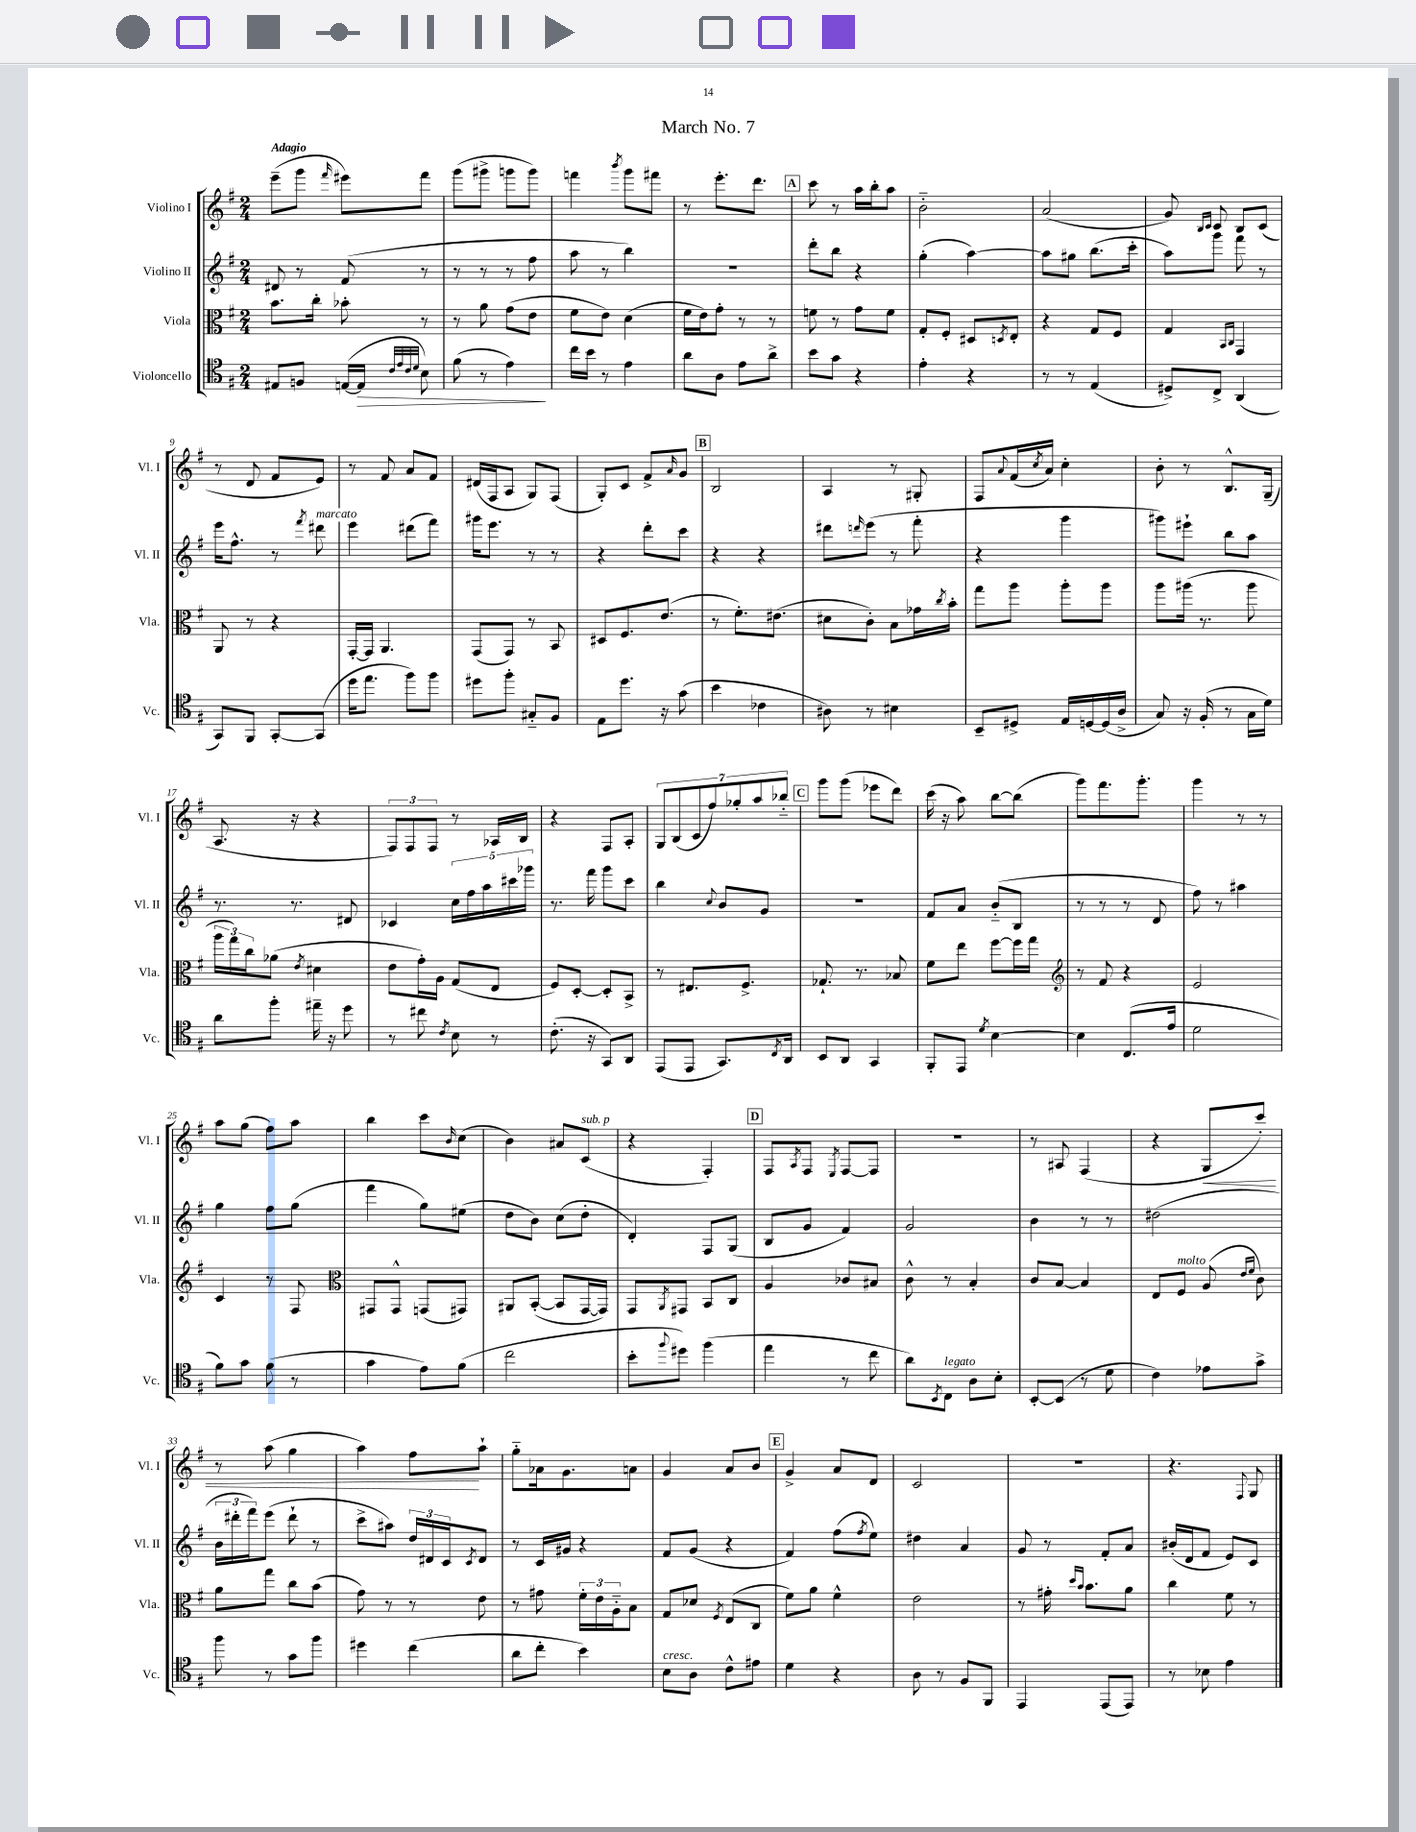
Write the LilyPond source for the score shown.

\header { title = "March No. 7" }
<<
\new StaffGroup <<
\new Staff = "s0" \with { instrumentName = "Violino I" shortInstrumentName = "Vl. I" } {
    \clef treble \key g \major \numericTimeSignature \time 2/4 \tempo "Adagio"
    e'''8--( g'''8 \grace { fis'''16 } eis'''8) fis'''8 |
    g'''8( gis'''8-> g'''8 g'''8) |
    f'''4 \acciaccatura { b'''8 } g'''8 fis'''8 |
    r8 e'''8.-. d'''8. |
    \mark \markup { \box "A" } c'''8 r8 a''16 b''16-. a''8 |
    b'2-_ |
    a'2( |
    g'8) \grace { b16 c'16 } c'8 b8 c'8( |
    r8 d'8 fis'8 e'8) |
    r8 fis'8 a'8 fis'8 |
    dis'16( fis16 a8 g8) fis8( |
    g8-.) c'8 fis'8-> \grace { a'16 } g'8 |
    \mark \markup { \box "B" } b2 |
    a4 r8 gis8-. |
    fis8 \appoggiatura { a'8 } fis'16( \acciaccatura { c''8 } a'16) c''4-. |
    b'8-. r8 b8.-^ g16--( |
    a8. r16 r4 |
    \tuplet 3/2 { fis8) fis8 fis8 } r8 aes16 b16 |
    r4 fis8 a8-. |
    \tuplet 7/4 { g8 b8( c'8 fis''8) ges''8-. a''8 bes''8-_ } |
    \mark \markup { \box "C" } g'''8 g'''8( ees'''8 d'''8) |
    c'''16( r16 a''8) b''8~ b''8( |
    g'''8) fis'''8. g'''8.-. |
    g'''4 r8 r8 |
    a''8 g''8( fis''8) a''8 |
    b''4 c'''8 \grace { b'16 } c''8( |
    b'4) ais'8 c'8^\markup { \italic "sub. p" }( |
    r4 fis4-.) |
    \mark \markup { \box "D" } fis8 \acciaccatura { a8 } fis8 \acciaccatura { e8 } fis8~ fis8 |
    R2 |
    r8 ais8 fis4( |
    r4 g8\< c'''8-.) |
    r8 a''8( g''4 |
    a''4) fis''8\! a''8-! |
    g''8-_ aes'16 g'8. a'8 |
    g'4 a'8 b'8 |
    \mark \markup { \box "E" } g'4-> a'8 d'8 |
    c'2 |
    R2 |
    r4. \appoggiatura { fis8 } g8 \bar "|." |
}
\new Staff = "s1" \with { instrumentName = "Violino II" shortInstrumentName = "Vl. II" } {
    \clef treble \key g \major \numericTimeSignature \time 2/4
    dis'8 r8 fis'8( r8 |
    r8 r8 r8 fis''8 |
    a''8 r8 b''4) |
    r2 |
    \mark \markup { \box "A" } d'''8-. b''8 r4 |
    g''4-.( a''4~) |
    a''8 gis''8 b''8.( c'''16-. |
    a''8) g'''8 fis'''8 r8 |
    e'''16 fis''8.-^ r8 \acciaccatura { fis'''8 } dis'''8^\markup { \italic "marcato" } |
    e'''4 dis'''8( fis'''8) |
    gis'''16 e'''8. r8 r8 |
    r4 d'''8-. c'''8 |
    \mark \markup { \box "B" } r4 r4 |
    dis'''8 \grace { d'''16 } e'''8( r8 fis'''8-. |
    r4 g'''4 |
    gis'''8) eis'''8-! b''8 a''8 |
    r8. r8. dis'8 |
    ces'4 \tuplet 5/4 { c''16 fis''16 a''16 cis'''16 ges'''16 } |
    r8. fis'''16 g'''8 c'''8 |
    b''4 \appoggiatura { c''8 } b'8 g'8 |
    \mark \markup { \box "C" } R2 |
    fis'8 a'8 b'8-_( b8 |
    r8 r8 r8 d'8 |
    fis''8) r8 ais''4 |
    g''4 fis''8 g''8( |
    fis'''4 g''8) eis''8( |
    d''8 b'8) c''8( d''8-. |
    d'4-.) fis8 g8( |
    \mark \markup { \box "D" } b8 g'8 fis'4) |
    g'2 |
    b'4 r8 r8 |
    dis''2( |
    \tuplet 3/2 { b'16 dis'''16-. fis'''16) } e'''8( dis'''8-! r8 |
    c'''8-> ais''8) \tuplet 3/2 { d''16 dis'16 c'16 } \acciaccatura { c'8 } dis'8 |
    r8 c'16 gis'16 r4 |
    fis'8 g'8( r4 |
    \mark \markup { \box "E" } fis'4) fis''8( \acciaccatura { fis''8 } e''8) |
    dis''4 a'4 |
    g'8 r8 fis'8-. a'8 |
    bis'16-.( d'16 fis'8 e'8) c'8 \bar "|." |
}
\new Staff = "s2" \with { instrumentName = "Viola" shortInstrumentName = "Vla." } {
    \clef alto \key g \major \numericTimeSignature \time 2/4
    b'8. c''16-. bes'8-. r8 |
    r8 a'8 g'8( e'8 |
    fis'8 e'8) d'4( |
    fis'16 e'16) g'8-. r8 r8 |
    \mark \markup { \box "A" } f'8 r8 g'8 f'8 |
    g8-. fis8-. dis8 \acciaccatura { d8 } e8-. |
    r4 g8 fis8 |
    g4 \grace { b,16 c16 } g,4 |
    a,8 r8 r4 |
    g,16~-. g,16 a,4. |
    g,8( g,8) r8 b,8 |
    dis8 fis8. e'8.( |
    \mark \markup { \box "B" } r8 fis'8.-.) eis'8.( |
    dis'8 c'8-.) b8 ges'16 \acciaccatura { c''8 } b'16-. |
    g''8 a''8 a''8-. a''8 |
    a''8 ais''16( r8. ais''8 |
    \tuplet 3/2 { a''16 g''16) c''16 } aes'8( \acciaccatura { e'8 } dis'4 |
    e'8 g'16-.) a16 g8( e8 |
    fis8) d8~-. d8-. b,8-> |
    r8 eis8. fis8.-> |
    \mark \markup { \box "C" } ges8.-! r8. bes8 |
    fis'8 e''8 fis''8~ fis''16 g''16 |
    \clef treble r8 fis'8 r4 |
    e'2 |
    c'4 r8 fis8 |
    \clef alto gis,8 gis,8-^ g,8( gis,8) |
    ais,8 b,8~-.( b,8 g,16~ g,16) |
    g,8 \acciaccatura { a,8 } gis,8 b,8 c8 |
    \mark \markup { \box "D" } a4 ces'8 bis8 |
    c'8-^ r8 b4-. |
    c'8 b8~ b4 |
    e8 fis8^\markup { \italic "molto" } a8( \grace { e'16 fis'16 } c'8) |
    a'8 g''8 c''8 b'8( |
    g'8) r8 r8 e'8 |
    r8 gis'8 \tuplet 3/2 { fis'16-. e'16 a16-_ } b8 |
    g8 des'8 \acciaccatura { fis8 } e8( c8 |
    \mark \markup { \box "E" } fis'8) a'8 fis'4-^ |
    e'2 |
    r8 gis'16-. \grace { d''16 b'16 } b'8. a'8 |
    c''4 fis'8 r8 \bar "|." |
}
\new Staff = "s3" \with { instrumentName = "Violoncello" shortInstrumentName = "Vc." } {
    \clef tenor \key g \major \numericTimeSignature \time 2/4
    eis8 f8 e16~( e16\> \grace { c'32 e'32 c'32 d'32 } b8) |
    fis'8( r8 e'4\!) |
    c''16 b'16 r8 e'4 |
    a'8 a8 e'8 a'8-> |
    \mark \markup { \box "A" } b'8 g'8 r4 |
    e'4-. r4 |
    r8 r8 e4( |
    dis8->) c8-> a,4( |
    g,8) fis,8 g,8~-. g,8( |
    d''16 e''8. fis''8) fis''8 |
    dis''8 fis''8-. gis8-_ fis8 |
    e8 d''8. r16 g'8( |
    \mark \markup { \box "B" } b'4 ces'4 |
    ais8) r8 bis4 |
    b,8-- dis8-> e16 d16~ d16( a16-> |
    g8) r16 fis16-.( r8 g16 d'16) |
    a'8 fis''8-. eis''16-- r16 d''8 |
    r8 cis''8 \acciaccatura { c'8 } b8 r8 |
    c'8.-.( r16 g,8) a,8 |
    e,8( e,8 g,8.) \acciaccatura { c8 } a,16 |
    \mark \markup { \box "C" } b,8 a,8 g,4 |
    fis,8-. e,8 \acciaccatura { d'8 } b4~ |
    b4 c8.( e'16 |
    d'2 |
    fis'8) g'8 fis'8( r8 |
    g'4 e'8) fis'8( |
    c''2 |
    b'8-. \appoggiatura { fis''8 } dis''8) fis''4( |
    \mark \markup { \box "D" } e''4 r8 c''8 |
    a'8) \acciaccatura { b,8 } c8^\markup { \italic "legato" } a8 b8-. |
    b,8~-. b,8( r8 d'8 |
    c'4) ees'8 g'8-> |
    fis''8 r8 g'8 fis''8 |
    dis''4 c''4( |
    a'8 c''8-. b'4) |
    b8^\markup { \italic "cresc." } a8 c'8-^ eis'8 |
    \mark \markup { \box "E" } d'4 r4 |
    a8 r8 fis8 fis,8 |
    e,4 e,8( e,8) |
    r8 bes8 e'4 \bar "|." |
}
>>
>>
